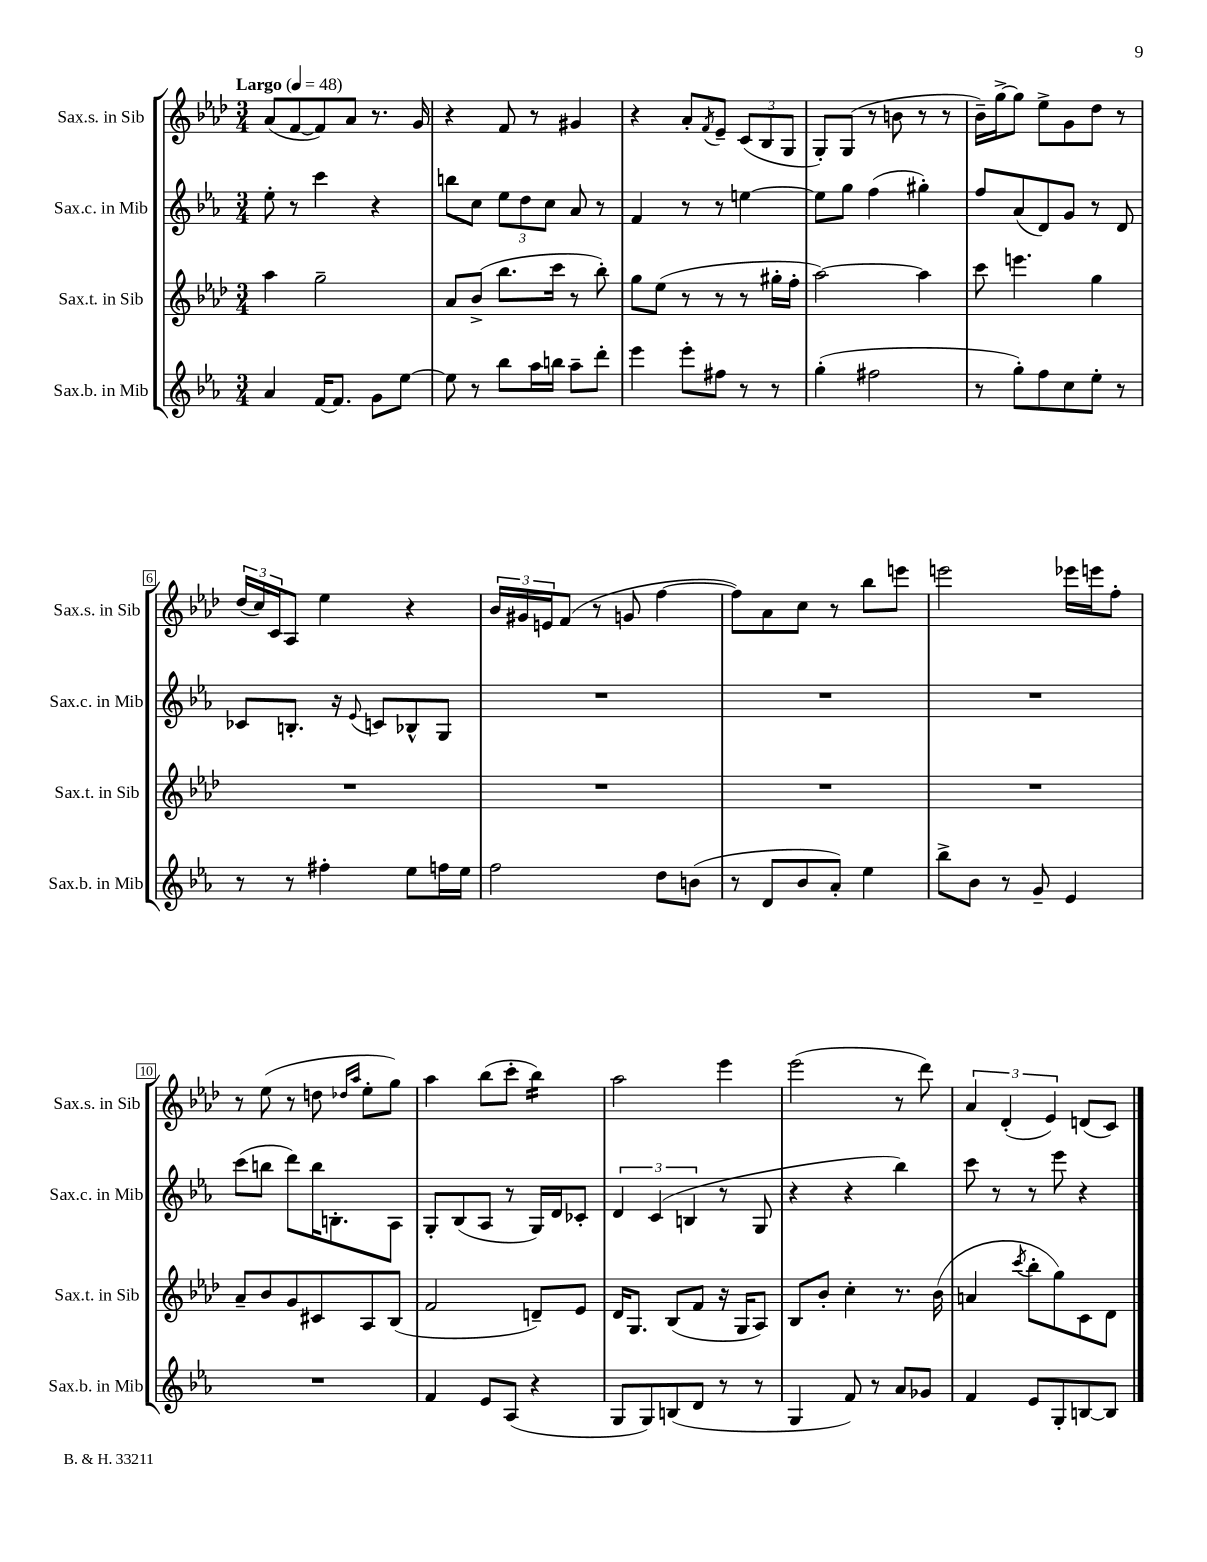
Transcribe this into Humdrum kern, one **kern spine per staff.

**kern	**kern	**kern	**kern
*staff4	*staff3	*staff2	*staff1
*clefG2	*clefG2	*clefG2	*clefG2
*k[b-e-a-]	*k[b-e-a-d-]	*k[b-e-a-]	*k[b-e-a-d-]
*M3/4	*M3/4	*M3/4	*M3/4
*MM48	*MM48	*MM48	*MM48
4a-/	4aa-\	8ee-'\	(8a-/L
.	.	8r	[8f/
[16f/LK	2gg~\	4ccc\	8f/])
8.f/]J	.	.	.
.	.	.	8a-/J
8g\L	.	4r	8.r
[8ee-\J	.	.	.
.	.	.	16g/
=	=	=	=
8ee-\]	8a-/L	8bb\L	4r
8r	(8b-^/J	8cc\J	.
8bb-\L	8.bb-\L	12ee-\L	8f/
.	.	12dd\	.
16aa-\L	.	.	8r
.	.	12cc\J	.
16bb\JJ	16ccc\Jk	.	.
8aa-~\L	8r	8a-/	4g#/
8ddd'\J	8bb-'\)	8r	.
=	=	=	=
4eee-\	8gg\L	4f/	4r
.	(8ee-\J	.	.
8eee-'\L	8r	8r	8a-'/L
.	.	.	8qf/
8ff#\J	8r	8r	8e-~/J
8r	8r	[4ee\	(12c/L
.	.	.	12B-/
8r	16gg#'\LL	.	.
.	.	.	12G/J
.	16ff'\JJ	.	.
=	=	=	=
(4gg'\	[2aa-\)	8ee\]L	8G'/L)
.	.	8gg\J	(8G/J
2ff#\	.	(4ff\	8r
.	.	.	8b\
.	4aa-\]	4gg#'\)	8r
.	.	.	8r
=	=	=	=
8r	8ccc\	8ff/L	16b-~\LL)
.	.	.	[16gg^\J
8gg'\L)	4.eee\	(8a-/	8gg\]J
8ff\	.	8d/)	8ee-^\L
8cc\	.	8g/J	8g\
8ee-'\J	4gg\	8r	8dd-\J
8r	.	8d/	8r
=	=	=	=
8r	2.r	8c-/L	(24dd-/LL
.	.	.	24cc/)
.	.	.	24c/J
8r	.	8.B'/J	8A-/J
4ff#'\	.	.	4ee-\
.	.	16r	.
.	.	8qqe-/	.
.	.	8c/L	.
8ee-\L	.	8B-^^/	4r
16ff\L	.	8G/J	.
16ee-\JJ	.	.	.
=	=	=	=
2ff\	2.r	2.r	24b-/LL
.	.	.	24g#/
.	.	.	24e/J
.	.	.	(8f/J
.	.	.	8r
.	.	.	8g/
8dd\L	.	.	[4ff\
(8b\J	.	.	.
=	=	=	=
8r	2.r	2.r	8ff\]L)
8d/L	.	.	8a-\
8b-/	.	.	8cc\J
8a-'/J)	.	.	8r
4ee-\	.	.	8bb-\L
.	.	.	8eee\J
=	=	=	=
8bb-^\L	2.r	2.r	2eee\
8b-\J	.	.	.
8r	.	.	.
8g~/	.	.	.
4e-/	.	.	16eee-\LL
.	.	.	16eee\J
.	.	.	8ff'\J
=	=	=	=
2.r	8a-~/L	(8ccc\L	8r
.	8b-/	8bb\J	(8ee-\
.	8g/	8ddd\L)	8r
.	8c#/	16bb\K	8dd\
.	.	8.B'\	.
.	.	.	16qqdd-/LL
.	.	.	16qqaa-/JJ
.	8A-/	.	8ee-'\L
.	(8B-/J	8A-\J	8gg\J)
=	=	=	=
4f/	2f/	8G'/L	4aa-\
.	.	(8B-/	.
8e-/L	.	8A-/J	(8bb-\L
(8A-/J	.	8r	8ccc'\J
4r	8d~/L)	16G/LL)	4bb-\)
.	.	16d/J	.
.	8e-/J	8c-'/J	.
=	=	=	=
8G/L	16d-/LK	6d/	2aa-\
.	8.G/J	.	.
8G/)	.	.	.
.	.	(6c/	.
(8B/	(8B-/L	.	.
.	.	6B/	.
8d/J	8f/J	.	.
8r	16r	8r	4eee-\
.	16G/LK	.	.
8r	8A-/J)	8G/	.
=	=	=	=
4G/	8B-/L	4r	(2eee-\
.	8b-'/J	.	.
8f/)	4cc'\	4r	.
8r	.	.	.
8a-/L	8.r	4bb-\)	8r
8g-/J	.	.	8ddd-\)
.	(16b-\	.	.
=	=	=	=
4f/	4a/	8ccc\	6a-/
.	.	8r	.
.	.	.	(6d-'/
.	8qccc/	.	.
8e-/L	8bb-'\L	8r	.
.	.	.	6e-/)
8G'/	8gg\)	8eee-\	.
[8B/	8c\	4r	(8d/L
8B/]J	8d-\J	.	8c/J)
==	==	==	==
*-	*-	*-	*-
